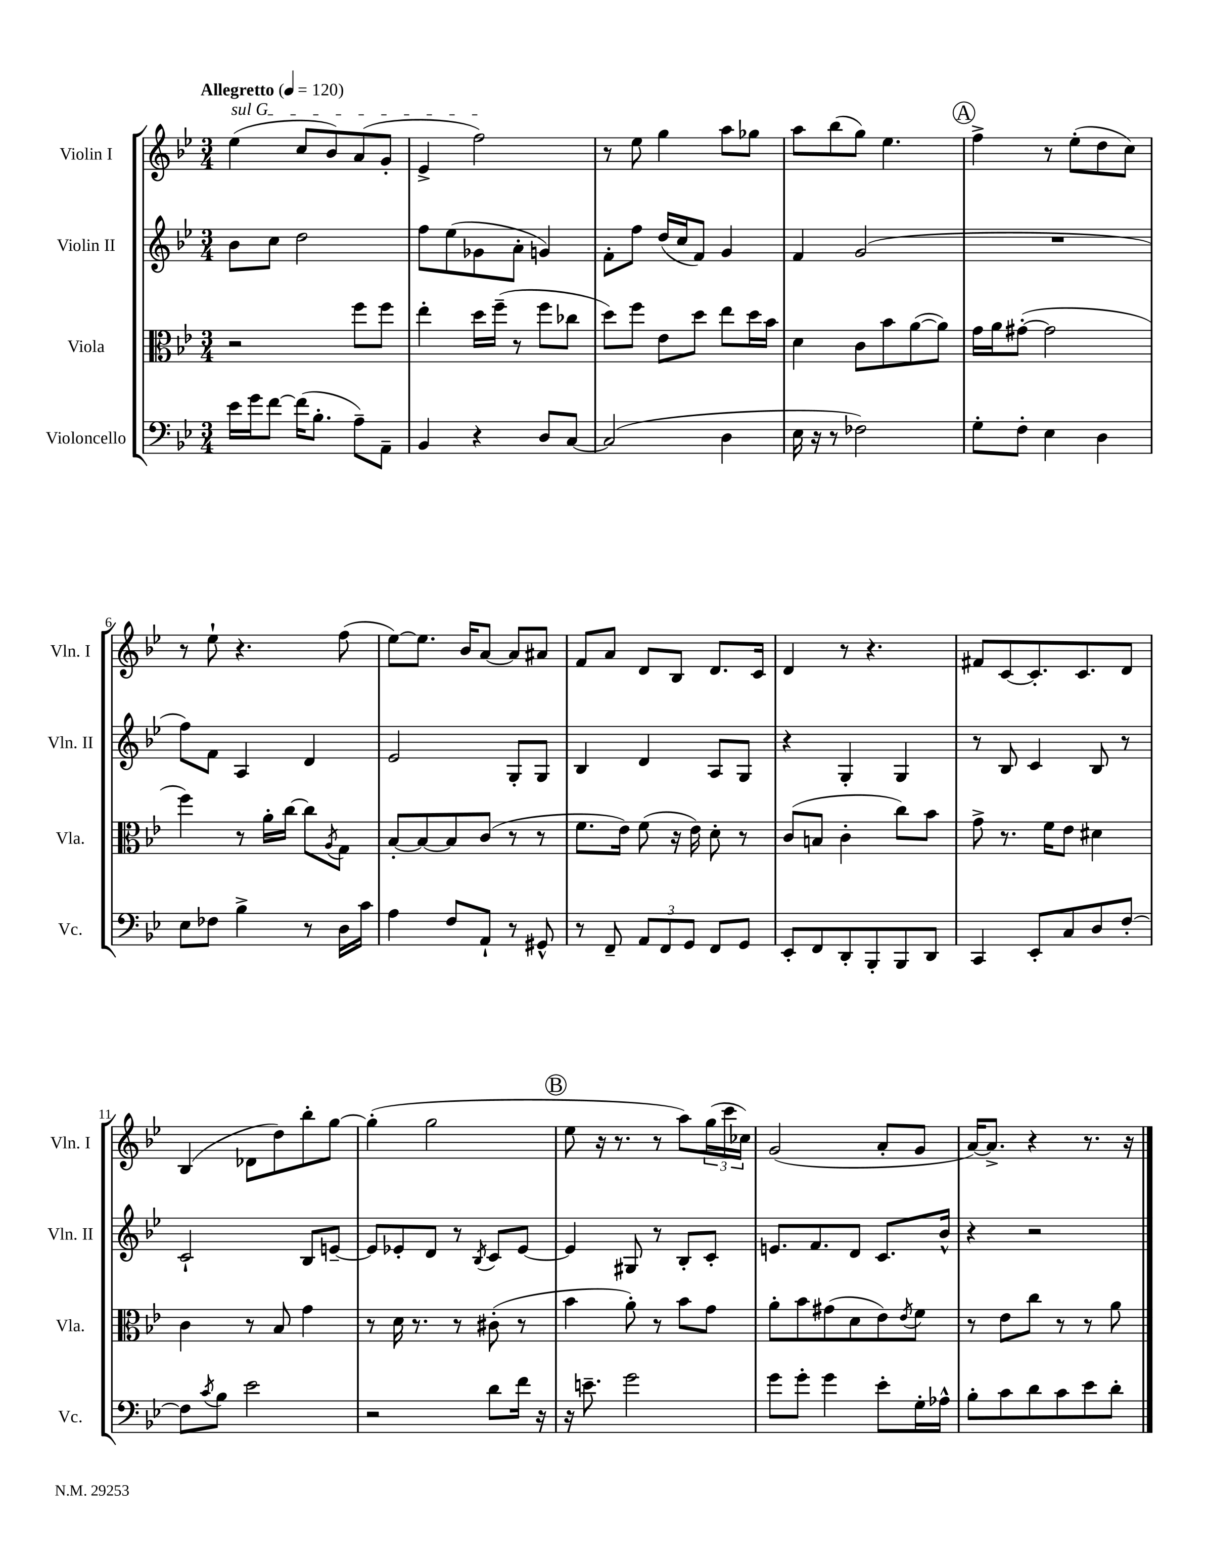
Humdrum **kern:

**kern	**kern	**kern	**kern
*part4	*part3	*part2	*part1
*staff4	*staff3	*staff2	*staff1
*I"Violoncello	*I"Viola	*I"Violin II	*I"Violin I
*I'Vc.	*I'Vla.	*I'Vln. II	*I'Vln. I
*clefF4	*clefC3	*clefG2	*clefG2
*k[b-e-]	*k[b-e-]	*k[b-e-]	*k[b-e-]
*M3/4	*M3/4	*M3/4	*M3/4
*MM120	*MM120	*MM120	*MM120
=1	=1	=1	=1
!	!	!	!LO:TX:a:B:t=Allegretto
!	!	!	!LO:TX:a:i:t=sul G
16e-\LL	2r	8b-\L	(4ee-\
16g\J	.	.	.
[8f\J	.	8cc\J	.
(16f\KL]	.	2dd\	8cc/L
8.B-'\J	.	.	.
.	.	.	8b-/)
8A~\L)	8ff\L	.	(8a/
8AA~\J	8ff\J	.	8g'/J
=2	=2	=2	=2
4BB-/	4ee-'\	8ff\L	4e-^/
.	.	(8ee-\	.
4r	16dd\LL	8g-X\	2ff\)
.	(16ff~\JJ	.	.
.	8r	8a'\J	.
8D/L	8ff\L	4gn/)	.
[8C/J	8cc-X\J	.	.
=3	=3	=3	=3
(2C/]	8dd\L)	8f'\L	8r
.	8ff\J	8ff\J	8ee-\
.	8e-\L	(16dd/LL	4gg\
.	.	16cc/J	.
.	8dd\J	8f/J)	.
4D\	8ee-\L	4g/	8aa\L
.	16dd\L	.	8gg-X\J
.	16b-\JJ	.	.
=4	=4	=4	=4
16E-\	4d\	4f/	8aa\L
16r	.	.	.
8r	.	.	(8bb-\
2F-X\)	8c\L	(2g/	8gg\J)
.	8b-\	.	4.ee-\
.	([8a\	.	.
.	8a\J])	.	.
!!LO:REH:place=s1:t=A
=5	=5	=5	=5
8G'\L	16g\LL	2.r	4ff^\
.	16a\J	.	.
8F'\J	([8g#X'\J	.	.
4E-\	2g#\]	.	8r
.	.	.	(8ee-'\L
4D\	.	.	8dd\
.	.	.	8cc\J)
!!LO:LB:g=z
=6	=6	=6	=6
8E-\L	4ff\)	8ff\L)	8r
8F-X\J	.	8f\J	8ee-`\
4B-^\	8r	4A/	4.r
.	16a'\LL	.	.
.	[16cc\JJ	.	.
8r	8cc\L]	4d/	.
.	8qA/	.	.
16D\LL	8G\J	.	(8ff\
16c\JJ	.	.	.
=7	=7	=7	=7
4A\	[8B-'/L	2e-/	[8ee-\L)
.	8B-/_	.	8.ee-\J]
8F/L	8B-/]	.	.
.	.	.	16b-/KL
8AA`/J	(8c/J	.	[8a/J
8r	8r	8G'/L	8a/L]
8GG#X^^/	8r	8G/J	8a#X/J
=8	=8	=8	=8
8r	8.f\L	4B-/	8f/L
8FF~/	.	.	8a/J
.	16e-\Jk)	.	.
12AA/L	(8f\	4d/	8d/L
12FF/	.	.	.
.	16r	.	8B-/J
12GG/J	.	.	.
.	16e-\)	.	.
8FF/L	8d'\	8A/L	8.d/L
8GG/J	8r	8G/J	.
.	.	.	16c/Jk
=9	=9	=9	=9
8EE-'/L	(8c/L	4r	4d/
8FF/	8Bn/J	.	.
8DD'/	4c'\	4G'/	8r
8BBB-'/	.	.	4.r
8BBB-/	8cc\L)	4G/	.
8DD/J	8b-\J	.	.
=10	=10	=10	=10
4CC/	8g^\	8r	8f#X/L
.	8.r	8B-/	[8c/
8EE-'/L	.	4c/	8.c'/]
.	16f\KL	.	.
8C/	8e-\J	.	.
.	.	.	8.c/
8D/	4d#X\	8B-/	.
[8F'/J	.	8r	8d/J
!!LO:LB:g=z
=11	=11	=11	=11
8F\L]	4c\	2c`/	(4B-/
8qc/	.	.	.
8B-\J	.	.	.
2e-\	8r	.	8d-X\L
.	8B-/	.	8dd\)
.	4g\	8B-/L	8bb-'\
.	.	[8en~/J	[8gg\J
=12	=12	=12	=12
2r	8r	8e/L]	(4gg'\]
.	16d\	8e-X'/	.
.	8.r	.	.
.	.	8d/J	2gg\
.	8r	8r	.
.	.	8qB-/	.
8d\L	(8c#X'\	8c/L	.
16f\Jk	8r	[8e-/J	.
16r	.	.	.
!!LO:REH:place=s1:t=B
=13	=13	=13	=13
16r	4b-\	4e-/]	8ee-\
8.en~\	.	.	.
.	.	.	16r
.	.	.	8.r
2g\	8a'\)	8G#X/	.
.	8r	8r	8r
.	8b-\L	8B-'/L	8aa\L)
.	8g\J	8c'/J	(24gg\L
.	.	.	24ccc\
.	.	.	24cc-X\JJ)
=14	=14	=14	=14
8g\L	8a'\L	8.en/L	(2g/
8g'\J	8b-\	.	.
.	.	8.f/	.
4g\	(8g#X\	.	.
.	8d\	8d/J	.
8e-'\L	8e-\)	8.c/L	8a'/L
.	8qe-/	.	.
16G'\L	8f\J	.	8g/J
16A-X^^\JJ	.	16b-^^/Jk	.
=15	=15	=15	=15
8B-'\L	8r	4r	[16a/KL)
.	.	.	8.a^/J]
8c\	8e-\L	.	.
8d\	8cc\J	2r	4r
8c\	8r	.	.
8e-\	8r	.	8.r
8d'\J	8a\	.	.
.	.	.	16r
==	==	==	==
*-	*-	*-	*-
